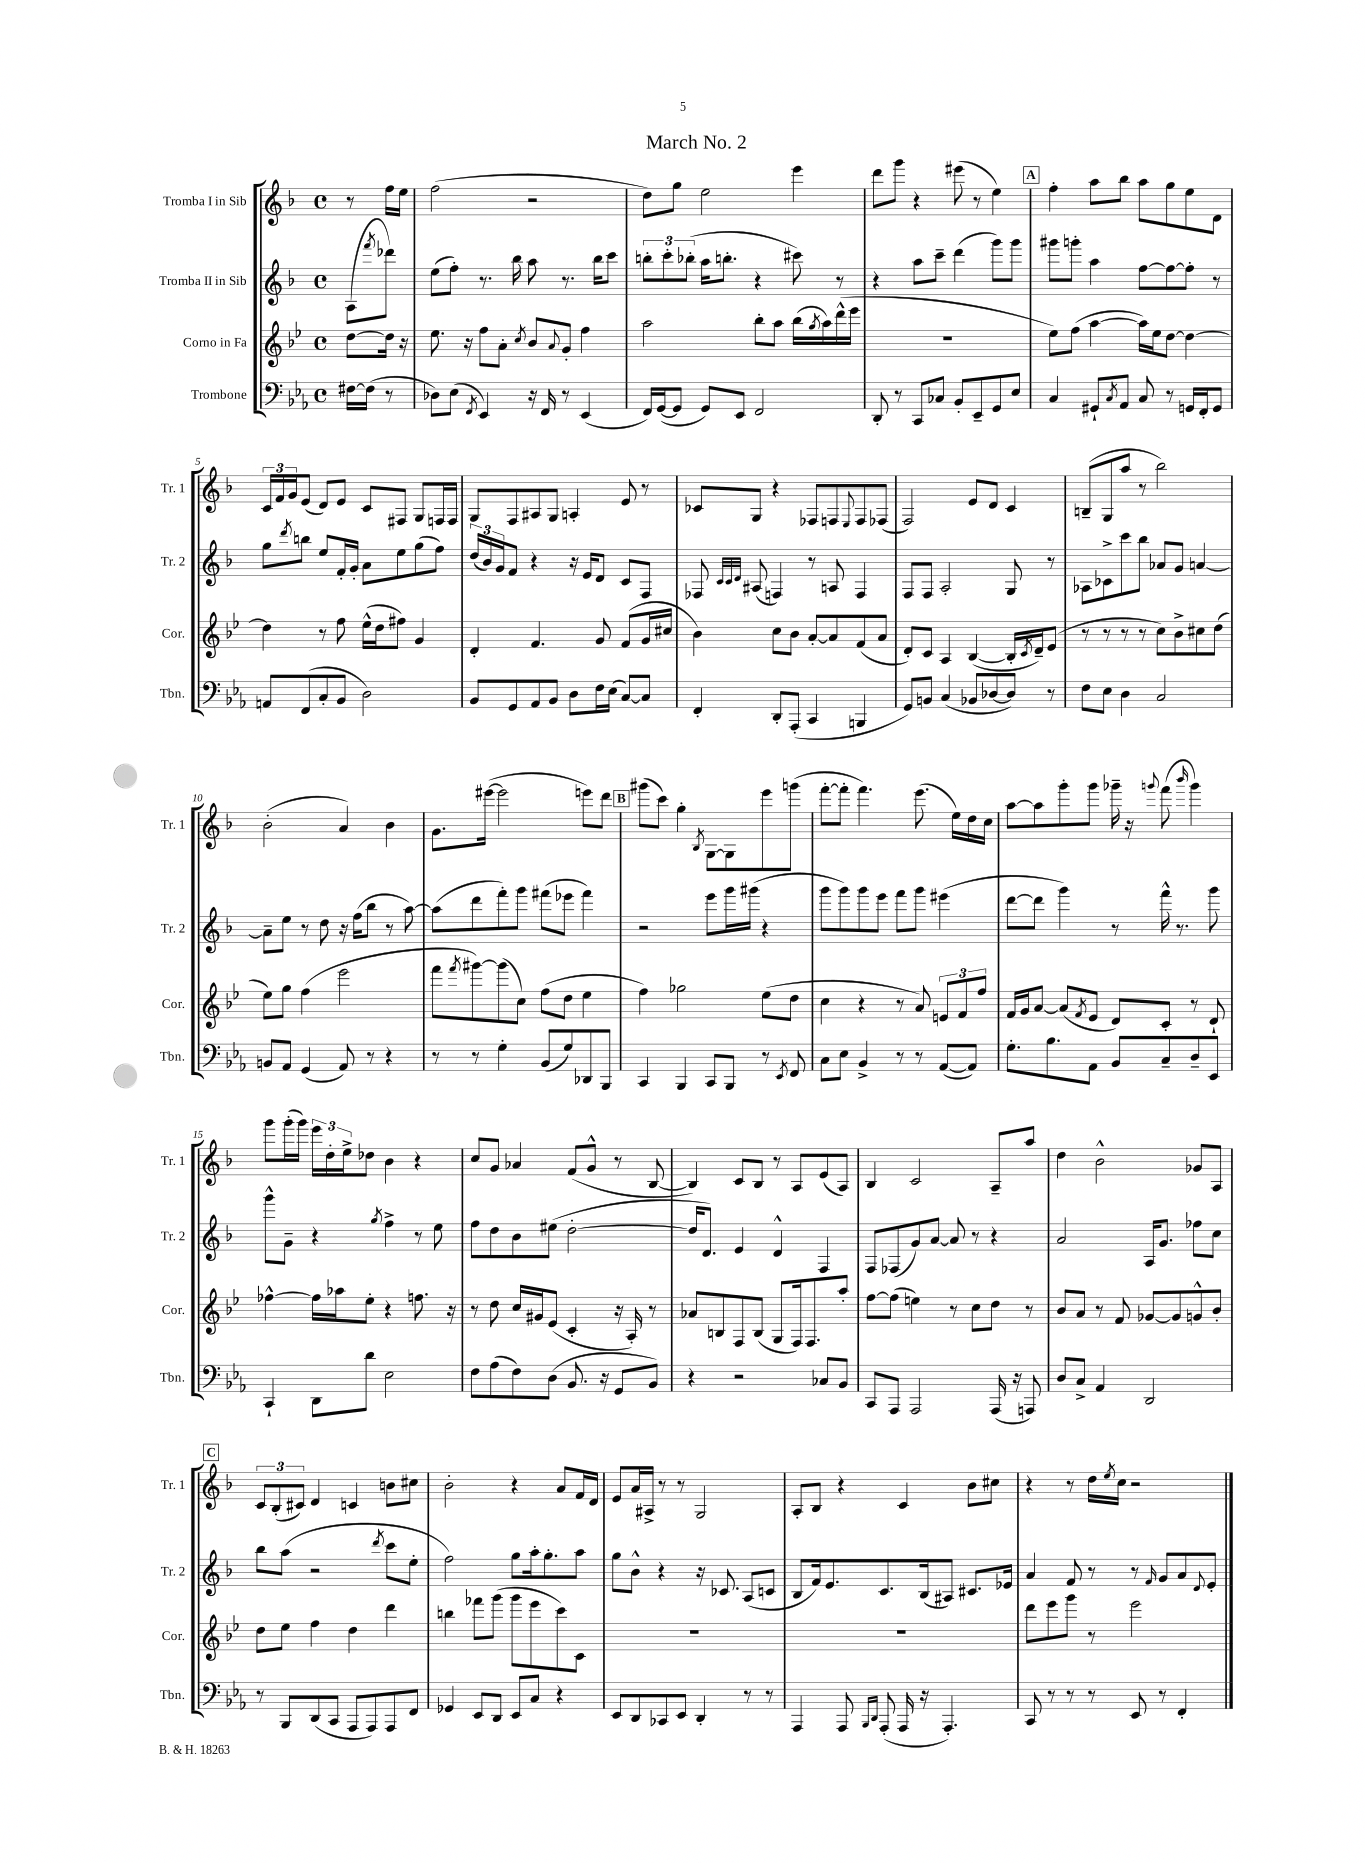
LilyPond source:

\header { title = "March No. 2" }
<<
\new StaffGroup <<
\new Staff = "s0" \with { instrumentName = "Tromba I in Sib" shortInstrumentName = "Tr. 1" } {
    \clef treble \key f \major \defaultTimeSignature \time 4/4 \partial 4
    r8 f''16 e''16 |
    f''2( r2 |
    d''8) g''8 e''2 e'''4 |
    d'''8 g'''8 r4 eis'''8( r8 e''4) |
    \mark \markup { \box "A" } f''4-. a''8 bes''8 a''8 g''8 e''8 d'8 |
    \tuplet 3/2 { c'16 f'16 g'16 } e'8( d'8) e'8 c'8 fis8 g8 f16 f16 |
    g8 f8 ais8 g8 a4-. e'8 r8 |
    ces'8 g8 r4 fes8 f8 \appoggiatura { e8 } f8 fes8( |
    f2) e'8 d'8 c'4 |
    b8--( g8 a''8 r8 bes''2) |
    bes'2-.( a'4) bes'4 |
    g'8. eis'''16~( eis'''2 e'''8) d'''8 |
    \mark \markup { \box "B" } gis'''8( c'''8) g''4-. \acciaccatura { bes8 } g8~ g8 e'''8 g'''8( |
    f'''8~-. f'''8-. f'''4.) e'''8.( e''16) d''16 c''16 |
    a''8~ a''8 g'''8-. g'''8 ges'''16-- r16 \appoggiatura { g'''8 } f'''8( \grace { bes'''16 } g'''4) |
    g'''8 g'''16-.( g'''16) \tuplet 3/2 { e'''16 d''16-. e''16-> } des''8 bes'4 r4 |
    c''8 g'8 aes'4 f'8( g'8-^ r8 bes8~ |
    bes4) c'8 bes8 r8 a8 e'8( a8) |
    bes4 c'2 a8-- a''8 |
    d''4 bes'2-^ ges'8 a8 |
    \mark \markup { \box "C" } \tuplet 3/2 { c'8 bes8-.( cis'8) } d'4 c'4 b'8 cis''8 |
    bes'2-. r4 a'8 f'16 d'16 |
    e'8 a'16 ais16-> r8 r8 g2 |
    a8-. bes8 r4 c'4 bes'8 cis''8 |
    r4 r8 d''16 \acciaccatura { e''8 } c''16 r2 \bar "|." |
}
\new Staff = "s1" \with { instrumentName = "Tromba II in Sib" shortInstrumentName = "Tr. 2" } {
    \clef treble \key f \major \defaultTimeSignature \time 4/4 \partial 4
    a8( \acciaccatura { f'''8 } des'''8) |
    e''8( f''8-.) r8. bes''16 a''8 r8. bes''16 c'''8 |
    \tuplet 3/2 { b''8-. c'''8-. bes''8-.( } a''16 b''8.-. r4 cis'''8) r8 |
    r4 a''8 c'''8-- d'''4( g'''8) g'''8 |
    \mark \markup { \box "A" } gis'''8 g'''8-. a''4 f''8~ f''8~ f''8-. r8 |
    g''8 \acciaccatura { d'''8 } b''8 e''8 f'16-. g'16-. a'8 e''8 g''8( f''8) |
    \tuplet 3/2 { d''16( bes'16) g'16 } f'8 r4 r16 e'16 d'8 c'8 f8 |
    fes8 \grace { c'32 c'32 d'32 } ais8( f4) r8 a8 f4 |
    f8 f8 a2-. g8 r8 |
    aes8 ces'8-> c'''8 bes''8 aes'8 g'8 a'4~ |
    a'8-- e''8 r8 d''8 r16 f''16( bes''8 r8 a''8~) |
    a''8( d'''8 f'''8-.) g'''8 fis'''8( ees'''8 fis'''4) |
    \mark \markup { \box "B" } r2 e'''8 g'''16 gis'''16( r4 |
    g'''8 g'''8) g'''8 e'''8 f'''8 g'''8 eis'''4( |
    d'''8~ d'''8 g'''4) r8 f'''16-^ r8. g'''8 |
    g'''8-^ g'8-- r4 \acciaccatura { g''8 } f''4-> r8 e''8 |
    f''8 d''8 bes'8 eis''8( d''2~-. |
    d''16 d'8.) e'4 d'4-^ f4 |
    f8 fes8( g'8) a'8~ a'8 r8 r4 |
    a'2 a16 g'8. fes''8 c''8 |
    \mark \markup { \box "C" } bes''8 a''8( r2 \acciaccatura { d'''8 } c'''8 e''8-. |
    f''2) g''8 a''16-. g''8.-. a''8 |
    g''8 bes'8-^ r4 r16 ces'8. a8( c'8 |
    bes8 f'16) e'8. c'8. bes16( ais8) cis'8. ees'16 |
    a'4 f'8 r8 r8 \grace { f'16 } g'8 a'8 \appoggiatura { d'8 } e'8-. \bar "|." |
}
\new Staff = "s2" \with { instrumentName = "Corno in Fa" shortInstrumentName = "Cor." } {
    \clef treble \key bes \major \defaultTimeSignature \time 4/4 \partial 4
    d''8~ d''16 r16 |
    ees''8. r16 f''8 a'8-. \acciaccatura { c''8 } bes'8 \appoggiatura { a'8 } g'8-. f''4 |
    a''2 bes''8-. a''8 bes''16( \acciaccatura { g''8 } a''16) d'''16-^( ees'''16 |
    R1 |
    \mark \markup { \box "A" } ees''8) f''8( a''4~ a''16) ees''16 d''8~ d''4~ |
    d''4 r8 f''8 ees''16-^( d''16 fis''8) g'4 |
    d'4-. f'4. g'8 f'8( g'16 cis''16 |
    bes'4) c''8 bes'8 a'8~-. a'8 f'8( a'8 |
    d'8-.) c'8 a4 bes4~( bes16-. \acciaccatura { c'8 } d'16--) ees'8( |
    r8 r8 r8 r8 c''8) bes'8-> cis''8 d''8( |
    ees''8) g''8 f''4( ees'''2 |
    f'''8 \acciaccatura { f'''8 } gis'''8~) gis'''8( c''8) f''8( d''8 ees''4 |
    \mark \markup { \box "B" } f''4) ges''2 ees''8( d''8 |
    c''4 r4 r8 a'8) \tuplet 3/2 { e'8 f'8 f''8 } |
    f'16 g'16 a'8~ a'8( \acciaccatura { f'8 } ees'8 d'8) c'8-. r8 d'8-! |
    fes''4~-^ fes''16 aes''16 ees''8-. r4 f''8. r16 |
    r8 d''8 c''16 gis'16 ees'8( c'4-. r16 a16-.) r8 |
    aes'8 b8 f8 b8( g8 f16) f8. a''8-. |
    f''8~ f''8( e''4) r8 c''8 d''8 r8 |
    bes'8 a'8 r8 f'8 ges'8~ ges'8 g'8-^ bes'8-. |
    \mark \markup { \box "C" } d''8 ees''8 f''4 d''4 d'''4 |
    b''4 fes'''8 g'''8( g'''8 ees'''8 c'''8) c'8 |
    R1 |
    R1 |
    d'''8 ees'''8 g'''8 r8 ees'''2 \bar "|." |
}
\new Staff = "s3" \with { instrumentName = "Trombone" shortInstrumentName = "Tbn." } {
    \clef bass \key ees \major \defaultTimeSignature \time 4/4 \partial 4
    fis16~ fis16( r8 |
    des8) ees8( \acciaccatura { f,8 } ees,4) r16 f,16 r8 ees,4( |
    f,16) g,16~( g,8 g,8) ees,8 f,2 |
    d,8-. r8 c,8 ces8 bes,8-. ees,8-- g,8 ees8 |
    \mark \markup { \box "A" } c4 gis,8-! \acciaccatura { c8 } aes,8 c8 r8 g,16 f,16-. g,8 |
    a,8 f,8( c8-. bes,8 d2) |
    bes,8 g,8 aes,8 bes,8 d8 f16 ees16( c8~) c8 |
    f,4-. d,8-. aes,,8-.( c,4 b,,4 |
    g,8) b,8 c4( bes,8 des8~ des8) r8 |
    f8 ees8 d4 c2 |
    b,8 aes,8 g,4( aes,8) r8 r4 |
    r8 r8 g4-. bes,8( g8) des,8 bes,,8 |
    \mark \markup { \box "B" } c,4 bes,,4 c,8 bes,,8 r8 \acciaccatura { ees,8 } f,8 |
    c8 ees8 bes,4-> r8 r8 aes,8~( aes,8) |
    g8.-. bes8. aes,8 bes,8 c8-- d8-- ees,8 |
    c,4-! d,8 d'8 ees2 |
    f8 aes8( f8) d8( bes,8. r16 g,8 bes,8) |
    r4 r2 ces8 bes,8 |
    c,8 aes,,8 aes,,2 aes,,16( r16 a,,8) |
    d8 c8-> aes,4 d,2 |
    \mark \markup { \box "C" } r8 bes,,8 d,8( c,8 aes,,8 aes,,8) aes,,8 f,8 |
    ges,4 ees,8 d,8 ees,8 c8 r4 |
    ees,8 d,8 ces,8 ees,8 d,4-. r8 r8 |
    aes,,4 aes,,8 \grace { bes,,16 d,16 } aes,,8-.( aes,,16 r16 aes,,4.-.) |
    c,8 r8 r8 r8 ees,8 r8 f,4-. \bar "|." |
}
>>
>>
